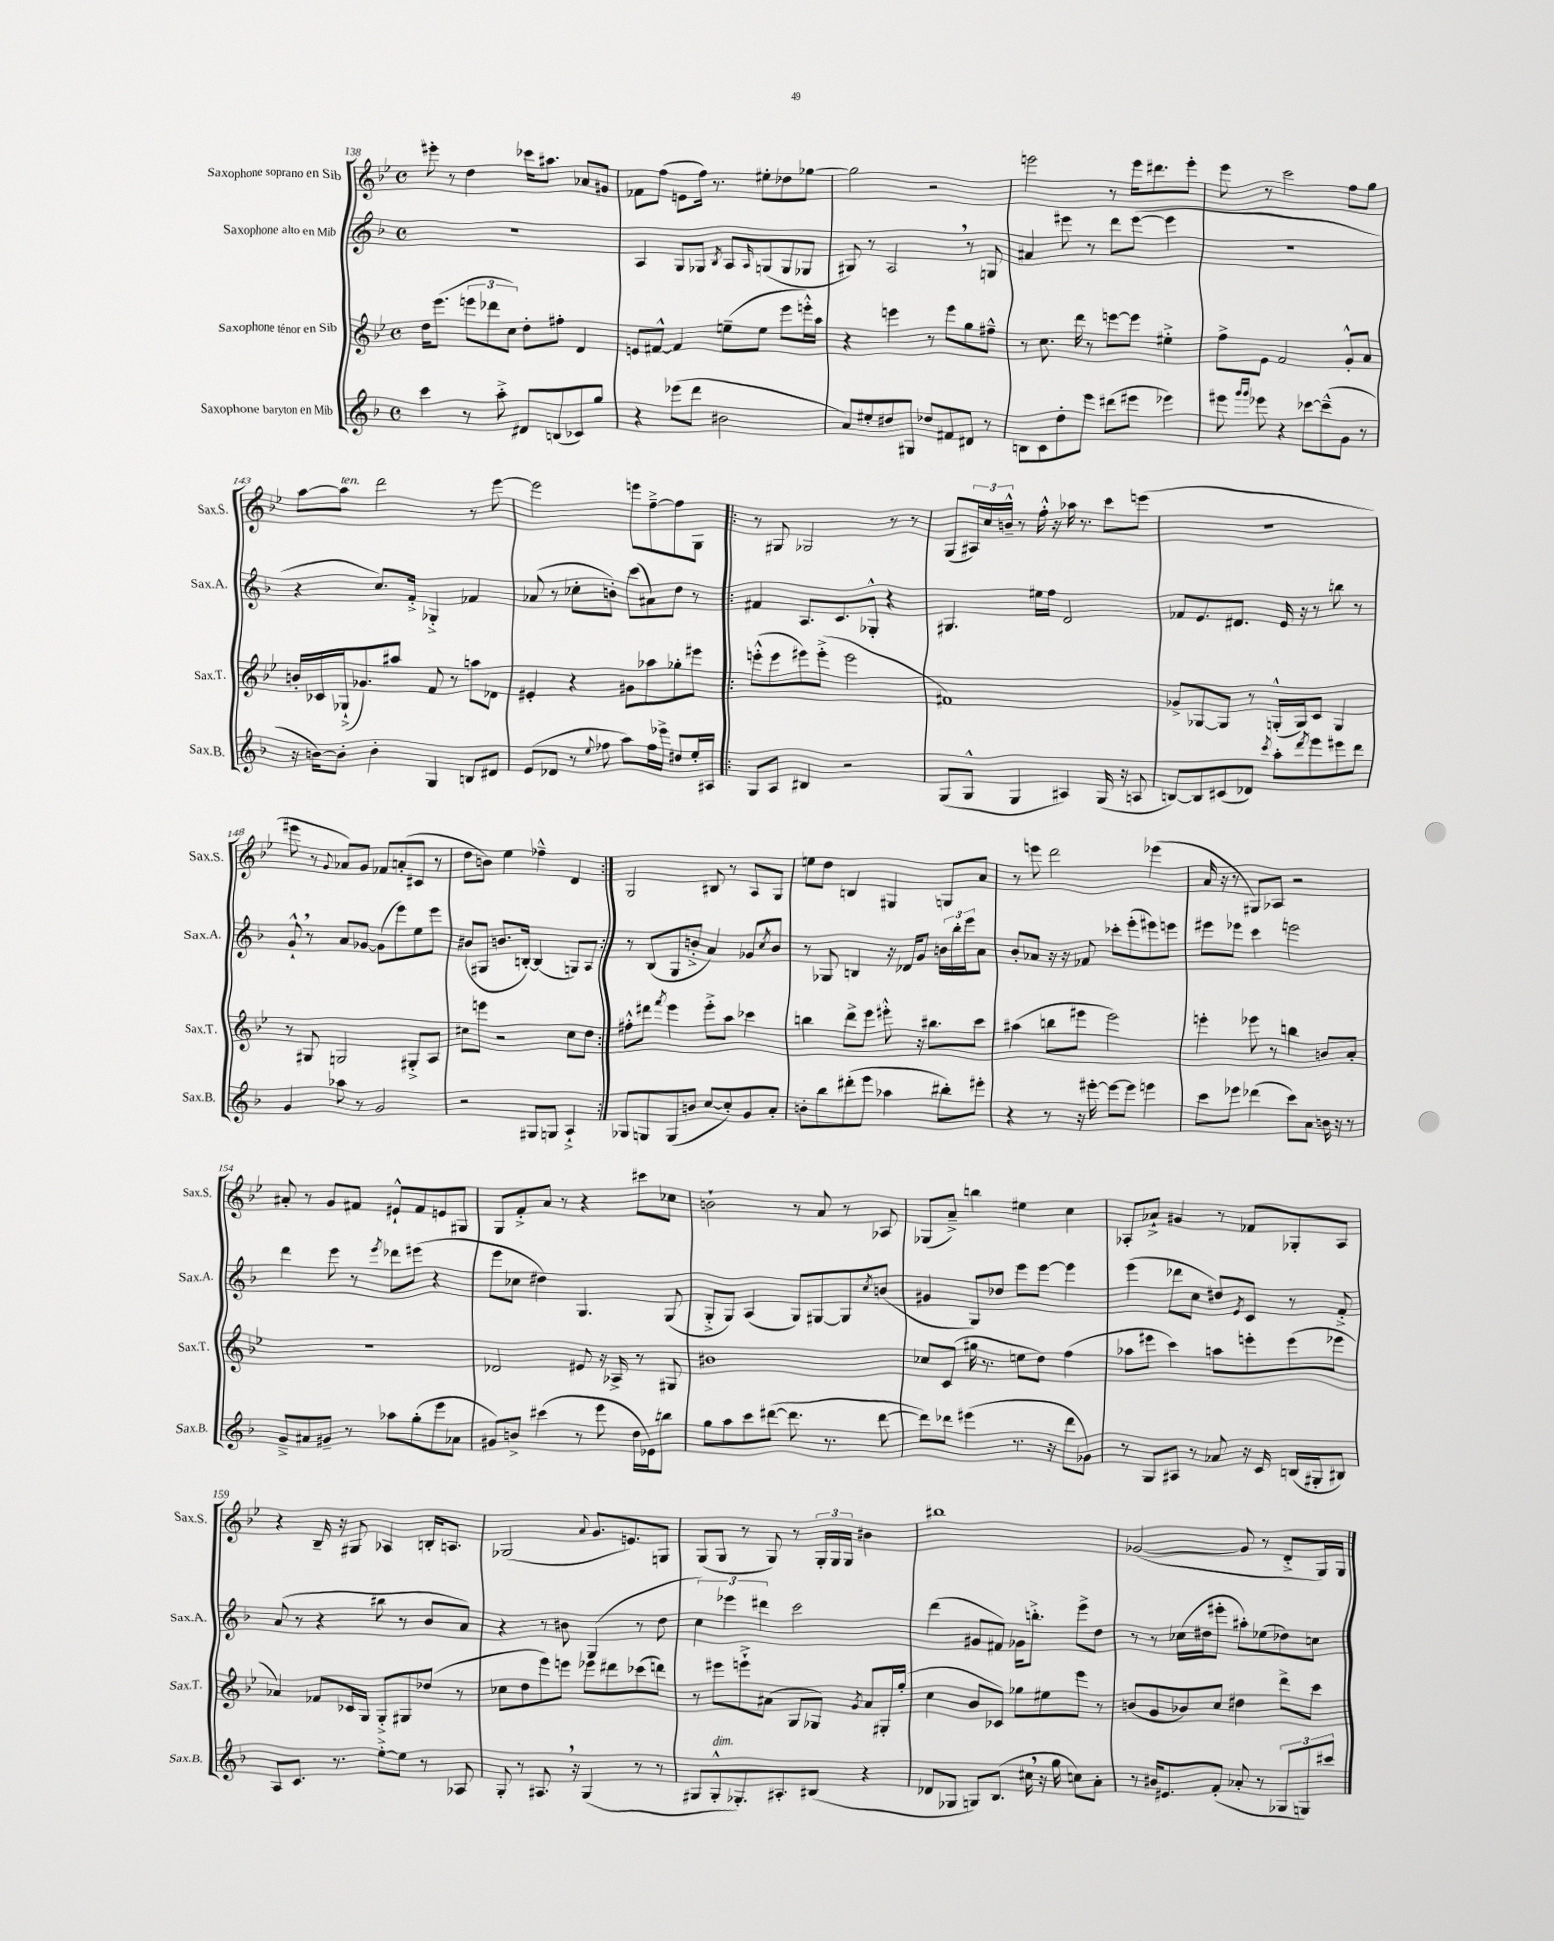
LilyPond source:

<<
\new StaffGroup <<
\new Staff = "s0" \with { instrumentName = "Saxophone soprano en Sib" shortInstrumentName = "Sax.S." } {
    \clef treble \key bes \major \defaultTimeSignature \time 4/4
    eis'''8-. r8 d''4 ces'''16 ais''8. aes'8 gis'8 |
    fes'8 f''8( e'8 f''16) r8. eis''8-. des''8 ges''8~ |
    ges''2 r2 |
    e'''2 r8 e'''16 dis'''8. e'''8-. |
    ees'''8 r8 c'''2 f''8 g''8 |
    a''8~ a''8^\markup { \italic "ten." } d'''2 r8 ees'''8~ |
    ees'''2 e'''8 f''8~---> f''8 g8 |
    \repeat volta 2 { r8 gis8 ges2 r8 r8 |
    g8( \tuplet 3/2 { ais16) c''16 b'16---^ } r8 f''16-.-^ r16 aes''16 r8. c'''8 e'''8( |
    R1 |
    eis'''8 r8 \appoggiatura { g'8 } aes'8) g'8 fes'8 a'8-.( cis'8 r8 |
    d''8 b'8) ees''4 fes''4---^ d'4 | }
    g2 bis8 r8 a8 g8 |
    e''8 d''8 b4 gis4 g8 a'8 |
    r8 e'''8 d'''2 ees'''4( |
    a'16 r16 r8 gis8) aes8 r2 |
    ais'8-. r8 g'8 fis'8 eis'8-!-^ fis'8 e'8 gis8 |
    g8 f'8-.-> a'8 r8 r4 cis'''8 ces''8 |
    b'2-! r8 a'8 r8 aes8 |
    ges8( a'8--->) b''4 eis''4 c''4 |
    aes8-. aes'8-!-> gis'4 r8 fes'8 ges8-. aes8 |
    r4 bes16-- r16 gis8 aes4 b16-. a8. |
    ges2( \appoggiatura { a'8 } g'8. e'8.) g8 |
    g8( g8 r8 g8) r8 \tuplet 3/2 { g16-. g16 g16 } bis'4 |
    bis''1 |
    ges'2~( ges'8 r8 d'8-.-> g16) g16 \bar "|." |
}
\new Staff = "s1" \with { instrumentName = "Saxophone alto en Mib" shortInstrumentName = "Sax.A." } {
    \clef treble \key f \major \defaultTimeSignature \time 4/4
    R1 |
    a4 g8 ges8 \acciaccatura { bes8 } a8 \grace { a16 } g8( g8 ges8 |
    gis8) r8 a2 \breathe r8 g8 |
    ais'4 eis'''8 r8 d'''8 eis'''8~( eis'''4 |
    r1 |
    r4 c''8.) f'16-.-> ges4-.-> fes'4 |
    aes'8( r8 ces''8-. b'8-.) c'''8( ais'8) d''8 r8 |
    \repeat volta 2 { fis'4 a8. c'8. ges8-.-^ r4 |
    gis4. eis''16 f''16 d'2 |
    fes'8 e'8. dis'8. e'16 r16 r8 b''8 r8 |
    g'8-!-^ \breathe r8 a'8 ges'8~ ges'8( e'''8) e''8 e'''8 |
    bis'8( gis8 b'8. b16~-.) b4( g8) a8 | }
    r8 bes8( g8 b'8-.-> a'4) ges'8 \acciaccatura { c''8 } b'8 |
    r8 ges8 b4 r16 des'16 g'8 \tuplet 3/2 { b'16 bes''16-. e'''16 } a'8 |
    bes'8-. aes'8 r16 r16 fes'8 ces'''8-. e'''8-.( eis'''8) e'''8 |
    eis'''8 ees'''8 c'''4 e'''2 |
    d'''4 e'''8 r8 \acciaccatura { e'''8 } des'''8 eis'''8( r4 |
    e'''8 ces''8 dis''4) g4. g8( |
    g8-.-> g8) a4( g8) gis8~ gis8 \acciaccatura { c''8 } b'8( |
    gis'4 g8) des''8 e'''8 e'''8~ e'''4 |
    e'''4( des'''8 c''8 dis''8) \acciaccatura { e'8 } c'8 r8 f'8-.-> |
    a'8( r8 r4 bis''8 r8 bes'8 a'8) |
    r4 r8 bis'8 g4( r8 d''8 |
    \tuplet 3/2 { c''4) ees'''4 dis'''4 } c'''2 |
    d'''4( gis'8 fis'8) ges'16 b''8.-.-> e'''8-> d''8 |
    r8 r8 ces''16( dis''16 eis'''8-. ais''8-.) ees''8( des''8) c''8 \bar "|." |
}
\new Staff = "s2" \with { instrumentName = "Saxophone ténor en Sib" shortInstrumentName = "Sax.T." } {
    \clef treble \key bes \major \defaultTimeSignature \time 4/4
    d''16 ees'''8.( \tuplet 3/2 { e'''8 des'''8 c''8) } d''8-. fis''8-. d'4 |
    e'8 fis'8~-^ fis'4 e''8--( e''8 ees'''8 e'''16-.-^) a''16 |
    r4 e'''4 r8 e'''8 g''8 fis''8---^ |
    r8 c''8. d'''16 r8 e'''8~ e'''8 eis''4-.-> |
    f''8-> ees'8 f'2 g'8-.-^ a'8 |
    b'16-. ces'16 ges16-!->( ges'8.) ais''8 f'8 r8 a''8 des'8 |
    eis'4-. r4 gis'8 aes''8 ges''8-. eis'''8 |
    \repeat volta 2 { e'''8-.-^( e'''8 eis'''8) eis'''8-.->( eis'''2 |
    fis'1) |
    ges'8-> ges8~ ges8 r8 g16-.-^( g16) c'8 g4 |
    r8 gis8 g2 gis8-.-> a8 |
    cis''8 e'''8 r2 cis''8 d''8 | }
    fis''8-.-^ dis'''8 \acciaccatura { f'''8 } ees'''4 ees'''8-.-> a''8 ces'''4 |
    b''4 d'''8-> ees'''8 eis'''8-.-^ r16 bis''8. c'''8 |
    ais''4( b''8 eis'''8 eis'''2) |
    e'''4-. ees'''8 r8 b''4 b'8 a'8-. |
    R1 |
    des'2 eis'8 r16 aes16-> r8 gis8 |
    bis'1 |
    ces''8 c'8( gis''16 r8. e''8 d''8) f''4( |
    aes''8 eis'''8 c'''4) a''8 e'''8-. e'''8( ees'''8 |
    aes'4) fes'8 ces'16 g16 g8-.-> gis8 des''8( r8 |
    ces''8 d''8 ees'''8) e'''8 ees'''8 dis'''8 ces'''8( d'''8) |
    r8 eis'''8 e'''8-!-> ais'8( g8 ges8) \acciaccatura { g'8 } ais'8 gis16-. g''16-.( |
    c''4 bes'8 ces'8) ges''8 eis''8 ees'''8 r8 |
    b'8( g'8 bes'8) c''8 dis''4 d'''8-> c'''8 \bar "|." |
}
\new Staff = "s3" \with { instrumentName = "Saxophone baryton en Mib" shortInstrumentName = "Sax.B." } {
    \clef treble \key f \major \defaultTimeSignature \time 4/4
    c'''4 r8 a''8-.-> dis'8 b8( ces'8) g''8 |
    r4 ees'''8( d'''8 bis'2 |
    a'8) eis''8-. dis''8 gis8 des''8 fis'8 dis'8 r8 |
    b8 c'8 d''8-. e'''8 dis'''8( eis'''8 ees'''4) |
    eis'''8 \grace { g'''16 g'''16 } ees'''8 r4 ces'''8~ ces'''8---^( g'8 r8 |
    r16 b'16~) b'8-. b'4-. g4 b8 dis'8 |
    e'8( des'8 r8 \appoggiatura { e''8 } fes''8 a''8) fes''16 ees'''16-> dis''8 e''16-. ais16 |
    \repeat volta 2 { g8 a8 bis4 r2 |
    g8( g8-^ g4 ais4) g16( r16 a8 |
    b8~) b8 cis'8( des'8) \acciaccatura { c'''8 } a''8-. \acciaccatura { d'''8 } e'''8 eis'''8 d'''8 |
    g'4 aes''8 r8 g'2 |
    r2 gis8 g8 a4-!-> | }
    ges8 g8 g8( b'8 c''8~ c''8-.) g'8 a'8-. |
    b'8-. bes''8 dis'''8-.( e'''8 aes''4 bis''8-.) eis'''8-. |
    r4 r8 r16 eis'''16~-. eis'''8~ eis'''8 e'''4 |
    c'''8 ees'''8 des'''4( c'''8) a'8 b'16 r16 r8 |
    g'8---> ais'8 gis'8-- r8 aes''8 g''8-.( e'''8 aes'8 |
    gis'8) b'8-> cis'''4( r8 e'''8 d''16 ees'16) b''8 |
    g''8 a''8 c'''8 dis'''8~( dis'''8. r8. dis'''8~ |
    dis'''8) des'''8 eis'''4( r8. r16 des'''8 ges'8) |
    r8 g8 ais8 r8 aes'8 r16 c'16 b16( gis16-. bis8) |
    a8 c'8. r8. e''8~-.-> e''8 r8 aes8 |
    g8-. r8 ais8. \breathe r16 g4( r8 r8 |
    gis8 gis8-.-^^\markup { \italic "dim." } ges8.-.) ais8.-. bis8( r4 |
    des'8 ges8 g8) bes8.( cis''16 \breathe r16 g''16 c''8) a'8-. |
    r8 bis'16 eis'8. f'8-.( aes'8-. r8 \tuplet 3/2 { ges8 g8) cis'''8 } \bar "|." |
}
>>
>>
\layout { \context { \Score currentBarNumber = #138 } }
